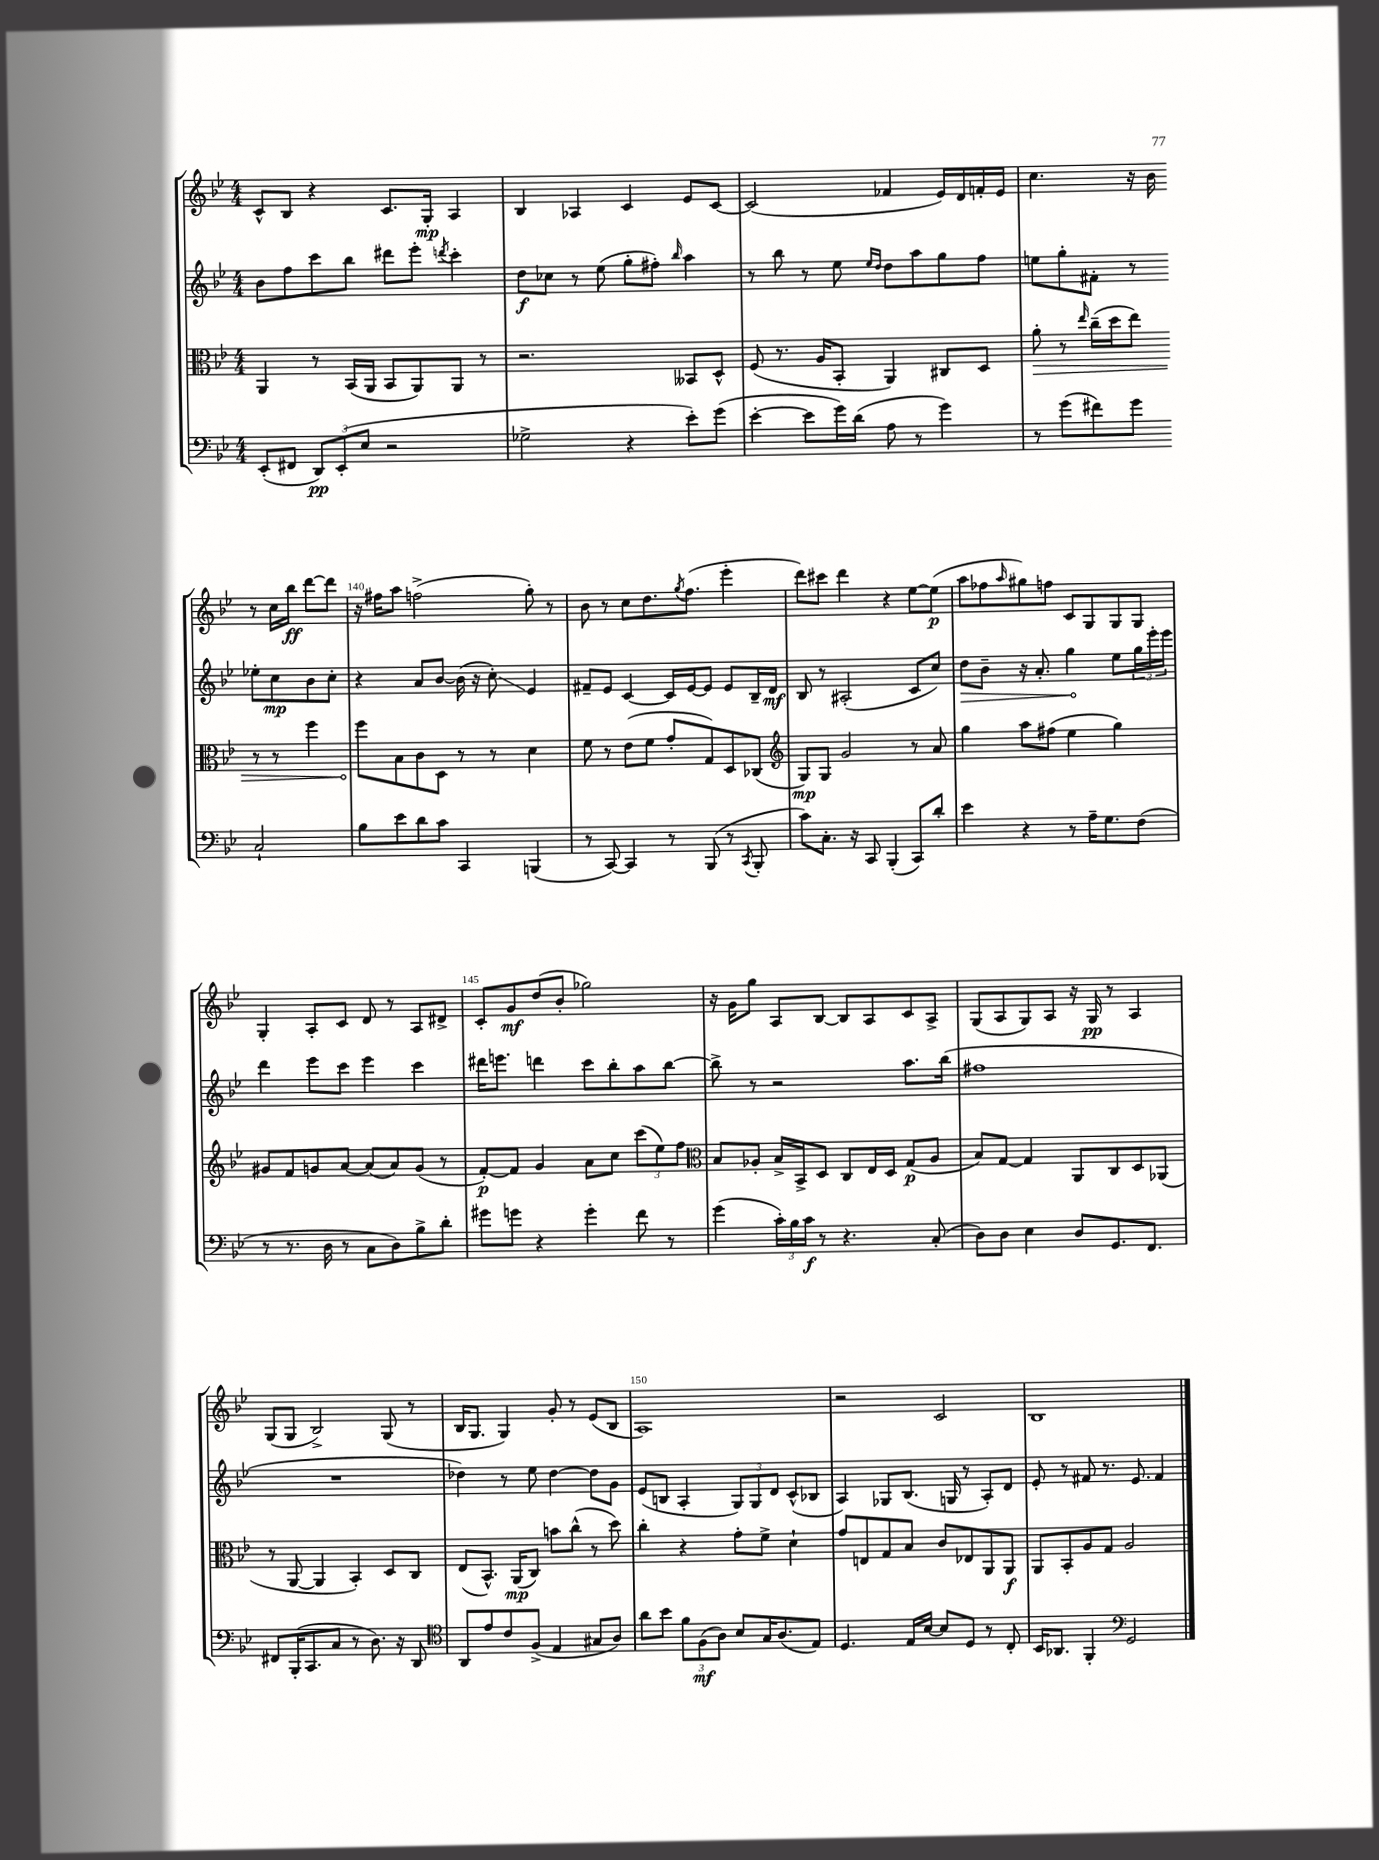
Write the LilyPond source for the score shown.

<<
\new StaffGroup <<
\new Staff = "s0" {
    \clef treble \key bes \major \numericTimeSignature \time 4/4
    c'8-^ bes8 r4 c'8. g16-.\mp a4 |
    bes4 aes4 c'4 ees'8 c'8~ |
    c'2( fes'4 ees'16) d'16 f'16-. ees'16 |
    c''4. r16 bes'16 r8 c''16 bes''16\ff d'''8~ d'''8 |
    r16 fis''16 a''8 f''2->( g''8-.) r8 |
    bes'8 r8 c''8 d''8. \acciaccatura { g''8 } f''8.( ees'''4-. |
    d'''8) cis'''8 d'''4 r4 ees''8~ ees''8\p( |
    a''8 fes''8 \grace { a''16 } gis''8) f''8 c'8 g8 g8 g8 |
    g4-. a8-. c'8 d'8 r8 a8 dis'8-> |
    c'8-. g'8\mf d''8( bes'8-. ges''2) |
    r16 g'16 g''8 a8 bes8~ bes8 a8 c'8 a8-> |
    g8( a8 g8) a8 r16 g16\pp r8 a4 |
    g8( g8 bes2->) g8( r8 |
    bes16 g8. g4) g'8-. r8 ees'8( bes8 |
    a1) |
    r2 c'2 |
    bes1 \bar "|." |
}
\new Staff = "s1" {
    \clef treble \key bes \major \numericTimeSignature \time 4/4
    bes'8 f''8 c'''8 bes''8 dis'''8 ees'''8-. \acciaccatura { d'''8 } c'''4-. |
    d''8\f ces''8 r8 ees''8( g''8-. fis''8-.) \grace { bes''16 } a''4 |
    r8 bes''8 r8 ees''8 \grace { ees''16 d''16 } d''8 a''8 g''8 f''8 |
    e''8 g''8-. fis'8-. r8 ees''8-. c''8\mp bes'8 c''8-. |
    r4 a'8 bes'8~ bes'16( r16 c''8-.\glissando) ees'4 |
    fis'8-- ees'8 c'4~ c'16 ees'16~ ees'8 ees'8 bes16-- d'16\mf |
    bes8 r8 ais2-.( c'8 c''8) |
    \once \override Hairpin.circled-tip = ##t d''8\> bes'8-- r16 a'8.-. g''4\! ees''8 \tuplet 3/2 { g''16 ees'''16-. ees'''16 } |
    d'''4 ees'''8 c'''8 ees'''4 c'''4 |
    dis'''16 e'''8. d'''4 c'''8 bes''8-. a''8 bes''8~ |
    bes''8-> r8 r2 a''8. bes''16( |
    fis''1 |
    R1 |
    des''4) r8 ees''8 des''4~ des''8 g'8 |
    ees'8( b8 a4-. \tuplet 3/2 { g8) g8 d'8 } c'8-^( bes8 |
    a4) ges8 bes8.( g16 r8 a8-.) d'8 |
    ees'8-. r8 fis'8 r8. ees'8. fis'4 \bar "|." |
}
\new Staff = "s2" {
    \clef alto \key bes \major \numericTimeSignature \time 4/4
    a,4 r8 bes,16( a,16 bes,8 a,8) a,8 r8 |
    r2. beses,8 d8-^ |
    f8( r8. a16 bes,8-. a,4) cis8 d8 |
    \once \override Hairpin.circled-tip = ##t a'8-.\> r8 \grace { ees''16 } c''16--( d''16 ees''8) r8 r8 f''4 |
    f''8\! bes8 c'8 d8 r8 r8 d'4 |
    f'8 r8 ees'8( f'8 g'8-. g8) d8 ces8( |
    \clef treble g8\mp) g8 g'2 r8 a'8 |
    g''4 a''8 fis''8( ees''4 g''4) |
    gis'8 f'8 g'8 a'8~ a'8( a'8) g'8( r8 |
    f'8~-.\p) f'8 g'4 a'8 c''8 \tuplet 3/2 { c'''8( ees''8) f''8 } |
    \clef alto bes8 aes8-. bes16-> bes,16-> d8 c8 ees16 d16 g8\p( aes8 |
    bes8) g8~ g4 a,8 c8 d8 aes,8( |
    r8 a,8~ a,4 bes,4-.) d8 c8 |
    ees8( bes,8.-^) a,16\mp( c8) b'8 c''8-^( r8 d''8) |
    c''4-. r4 g'8-. f'8-> d'4-! |
    g'8 e8 g8 bes8 c'8 ees8 a,8 a,8\f |
    a,8 bes,8-. a8 g8 a2 \bar "|." |
}
\new Staff = "s3" {
    \clef bass \key bes \major \numericTimeSignature \time 4/4
    ees,8-.( fis,8 \tuplet 3/2 { d,8\pp) ees,8-.( ees8 } r2 |
    ges2-> r4 ees'8-.) g'8( |
    ees'4~-. ees'8 g'16) d'16( a8 r8 g'4) |
    r8 g'8( fis'8) g'8 c2-! |
    bes8 ees'8 d'8 c'8 c,4 b,,4( |
    r8 c,8~) c,4 r8 bes,,8( r8 \acciaccatura { c,8 } bes,,8-. |
    c'8) c8.-. r16 c,8 bes,,4-.( c,8) d'8-. |
    ees'4 r4 r8 a16-- g8. f8( |
    r8 r8. d16 r8 c8 d8) bes8-> d'8-. |
    gis'8 g'8 r4 g'4-. f'8 r8 |
    g'4( \tuplet 3/2 { c'16-.) bes16 c'16\f } r8 r4. c8-.( |
    d8) d8 ees4 d8 g,8. f,8. |
    fis,8 bes,,16-.( c,8. c8 r8 d8.) r16 d,8 |
    \clef tenor a,8 ees'8 c'8 f8->( ees4 gis8 a8) |
    a'8 bes'8 \tuplet 3/2 { f'8 f8\mf( a8) } bes8 g16 a8.( ees8) |
    d4. ees16 bes16~ bes8 d8 r8 c8-. |
    bes,16 aes,8. f,4-. \clef bass g,2 \bar "|." |
}
>>
>>
\layout { \context { \Score currentBarNumber = #136 \override BarNumber.break-visibility = ##(#f #t #t) barNumberVisibility = #(every-nth-bar-number-visible 5) } }
